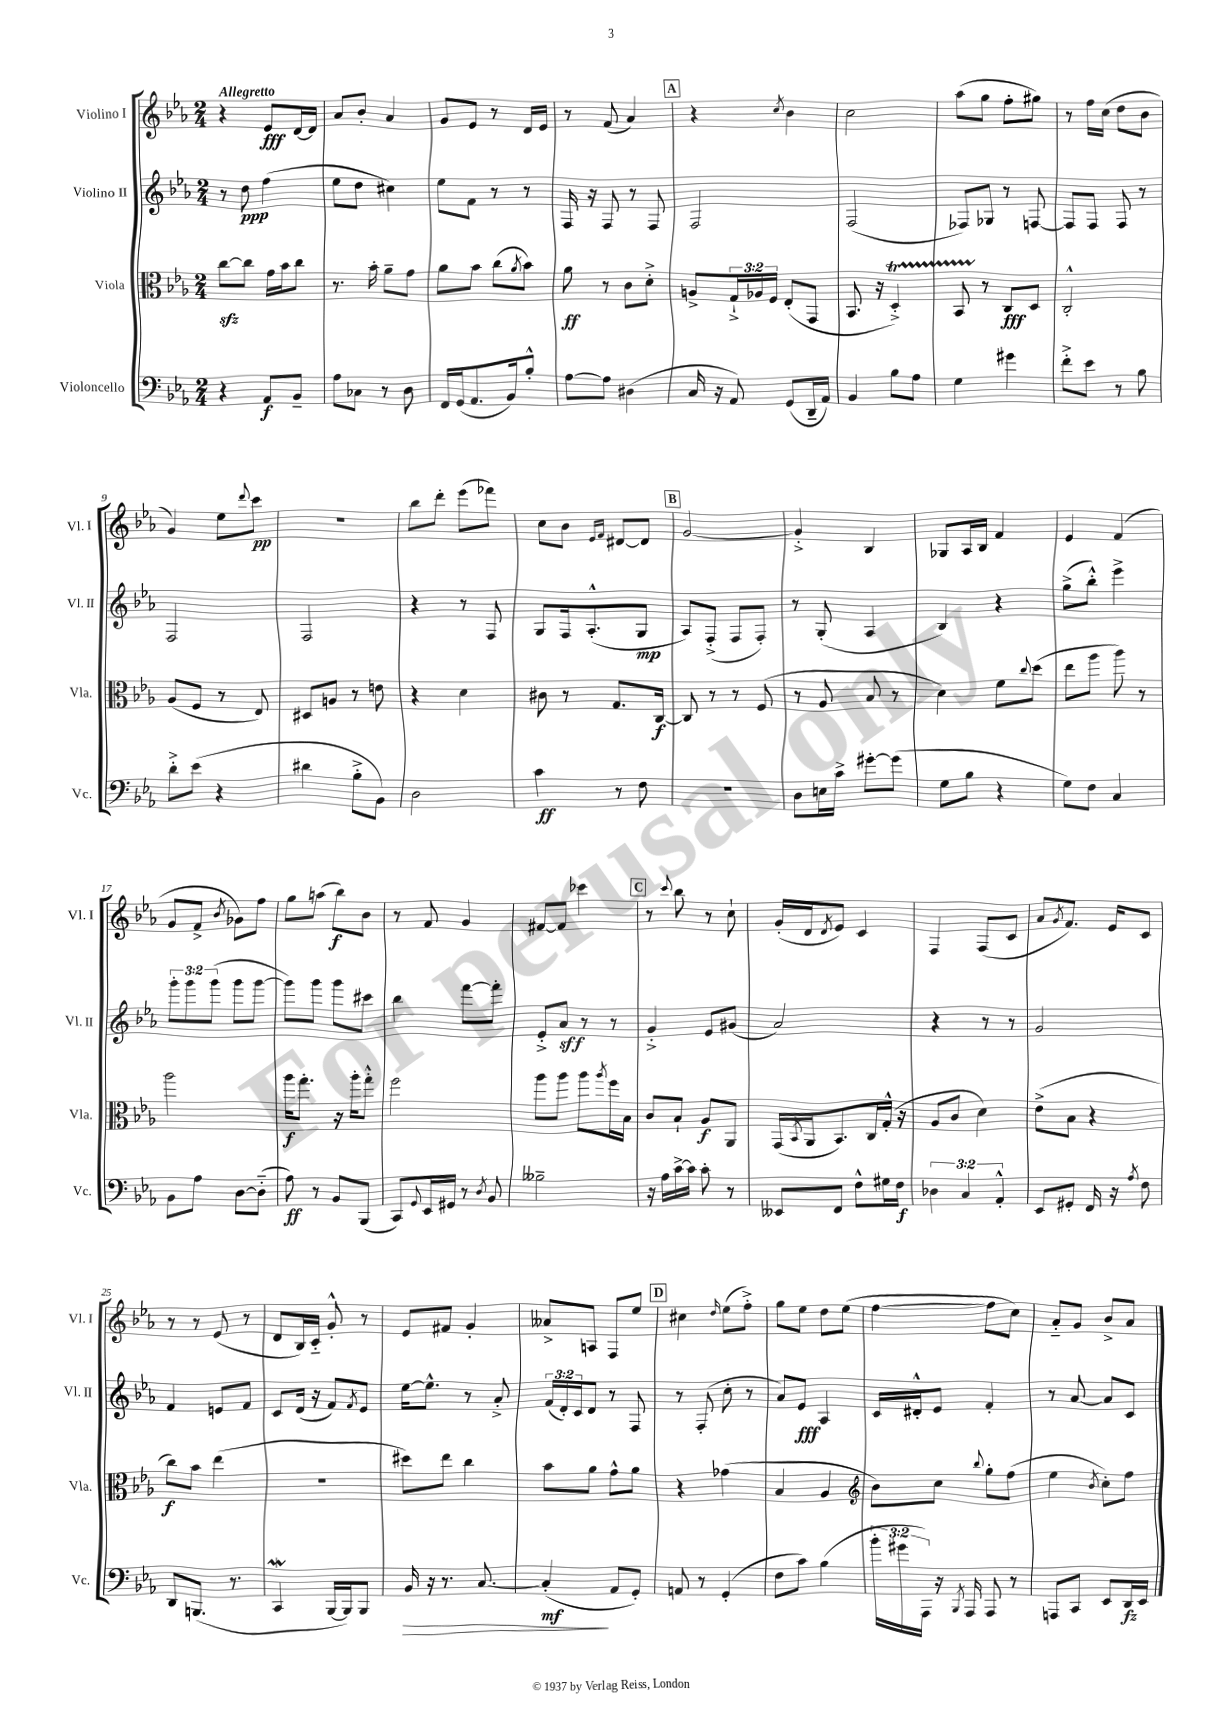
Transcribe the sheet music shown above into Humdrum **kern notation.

**kern	**kern	**kern	**kern
*staff4	*staff3	*staff2	*staff1
*clefF4	*clefC3	*clefG2	*clefG2
*k[b-e-a-]	*k[b-e-a-]	*k[b-e-a-]	*k[b-e-a-]
*M2/4	*M2/4	*M2/4	*M2/4
4r	[8cc\L	8r	4r
.	8cc\]J	8dd\	.
8AA-/L	16g\LL	(4ff\	8e-/L
.	16b-\J	.	.
8BB-~/J	8cc\J	.	[16d/L
.	.	.	16d/]JJ
=	=	=	=
8A-\L	8.r	8ee-\L	8a-/L
8C-\J	.	8dd\J	8b-'/J
.	16b-'\	.	.
8r	8a-~\L	4cc#\)	4a-/
8D\	8g\J	.	.
=	=	=	=
16FF/LL	8a-\L	8ee-\L	8g/L
(16GG/J	.	.	.
8.AA-/	8b-\J	8f\J	8e-/J
.	(8cc\L	8r	8r
16BB-/k)	.	.	.
.	8qa-/	.	.
8B-'^^/J	8b-\J)	8r	16d/LL
.	.	.	16e-/JJ
=	=	=	=
[8A-\L	8a-\	16F/	8r
.	.	16r	.
8A-\]J	8r	8F/	(8f/
(4D#\	8c\L	8r	4a-/)
.	8d'^\J	8F/	.
=	=	=	=
16C/	8A^/L	2F/	4r
16r	.	.	.
8AA-/)	24G`^/L	.	.
.	24A-/	.	.
.	24F/JJ	.	.
.	.	.	8qcc/
(8GG/L	(8E-'/L	.	4b-\
16DD~/L	8GG/J	.	.
16AA-/JJ)	.	.	.
=	=	=	=
4BB-/	8.BB-/	(2F/	2cc\
.	16r	.	.
8B-\L	4D'^/)	.	.
8A-\J	.	.	.
=	=	=	=
4G\	8BB-/	8F-/L)	(8aa-\L
.	8r	8G-/J	8gg\J
4g#\	8C/L	8r	8ff'\L
.	8D/J	[8F/	8gg#\J)
=	=	=	=
8f'^\L	2C'^^/	8F/]L	8r
8e-\J	.	8F/J	16ff\LL
.	.	.	(16cc\JJ
8r	.	8F/	8dd\L
8B-\	.	8r	8b-\J
=	=	=	=
8d'^\L	(8A-/L	2F/	4g/)
(8e-\J	8F/J	.	.
4r	8r	.	8ee-\L
.	.	.	8qqddd/
.	8E-/)	.	8ccc\J
=	=	=	=
4d#\	8D#/L	2F/	2r
.	8A/J	.	.
8B-'^\L	8r	.	.
8BB-\J)	8e\	.	.
=	=	=	=
2D\	4r	4r	8bb-\L
.	.	.	8ddd'\J
.	4d\	8r	(8eee-\L
.	.	8F/	8fff-\J)
=	=	=	=
4c\	8c#\	8G/L	8cc\L
.	8r	16F/k	8b-\J
.	.	(8.A-'^^/	.
.	.	.	16qqe-/LL
.	.	.	16qqf/JJ
8r	8.G/L	.	[8d#/L
8F\	.	8G/J	8d#/]J
.	[16C/Jk	.	.
=	=	=	=
2r	8C/]	8A-/L)	[2g/
.	8r	(8F'^/J	.
.	8r	8F/L	.
.	(8F/	8F'/J)	.
=	=	=	=
8D\L	8r	8r	4g'^/]
16E\L	8A-/	(8G'/	.
16c^\JJ	.	.	.
[8g#'\L	8B-/	4A-/	4B-/
(8g#\]J	8r	.	.
=	=	=	=
8G\L	4d\)	4B-/)	8G-/L
8B-\J	.	.	16A-/L
.	.	.	16B-/JJ
4r	8f\L	4r	4f/
.	8qqcc/	.	.
.	(8dd\J	.	.
=	=	=	=
8G\L)	8ee-\L	(8gg^\L	4e-/
8F\J	8aa-\J	8bb-'^^\J)	.
4C/	8aa-\)	4eee-^\	(4f/
.	8r	.	.
=	=	=	=
8BB-\L	2aa-\	12ggg'\L	8g/L
.	.	12ggg\	.
8A-\J	.	.	8f^/J
.	.	(12ggg\J	.
.	.	.	8qb-/
[8D\L	.	8ggg\L	8g-\L)
(8D'~\]J	.	[8ggg\J	8ff\J
=	=	=	=
8A-\)	16aa-\LK	8ggg\]L)	8gg\L
.	8.gg'\J	.	.
8r	.	8ggg\J	(8aa\J
8BB-/L	16r	8ggg\L	8bb-\L)
.	16aa-'\LK	.	.
(8BBB-/J	8gg'^^\J	8ccc#\J	8b-\J
=	=	=	=
8CC/L)	2ff\	4bb-\	8r
8qqGG/	.	.	.
16EE-/L	.	.	8f/
16GG#/JJ	.	.	.
8r	.	[8fff\L	4g/
8qD/	.	.	.
8BB-/	.	8fff'\]J	.
=	=	=	=
2B--~\	8aa-\L	8e-'^/L	[8f#/L
.	8aa-\J	8a-/J	8f#/]J
.	8aa-\L	8r	4ccc-\
.	8qaa-/	.	.
.	16ff\L	8r	.
.	16B-\JJ	.	.
=	=	=	=
16r	8c/L	4g'^/	8r
16A-\LL	.	.	.
.	.	.	8qqccc/
[16c^\	8B-`/J	.	8bb-\
16c\]JJ	.	.	.
8c'\	8A-/L	8e-/L	8r
8r	8AA-/J	(8g#/J	8cc`\
=	=	=	=
8EE--/L	(16GG/LL	2a-/)	(16g'/LL
.	8qBB-/	.	.
.	16AA-/J	.	16d/J
.	.	.	8qd/
8FF/J	8.BB-/)	.	8e-/J)
8F^^\L	.	.	4c/
.	16C/L	.	.
16G#\L	(16G'^^/JJ	.	.
16F\JJ	16r	.	.
=	=	=	=
6D-\	8A-/L	4r	4F/
.	8c/J	.	.
6C/	.	.	.
.	4d\)	8r	(8F/L
6AA-'^^/	.	.	.
.	.	8r	8c/J
=	=	=	=
8EE-/L	(8e-^\L	2g/	8a-/L
.	.	.	8qg/
8GG#'/J	8B-\J	.	8.f/J)
16FF/	4r	.	.
16r	.	.	16e-/LK
8qA-/	.	.	.
8F\	.	.	8c/J
=	=	=	=
8DD/L	8cc\L)	4f/	8r
(8.BBB/J	8b-\J	.	8r
.	(4ee-\	8e/L	(8e-/
8.r	.	.	.
.	.	8f/J	8r
=	=	=	=
4CC/	2r	8c/L	8d/L
.	.	(16d/Jk	16B-/L)
.	.	16r	16c'~/JJ
[16BBB-/LL	.	8f/L)	8g'^^/
16BBB-/]J)	.	.	.
.	.	8qf/	.
8BBB-/J	.	8e-/J	8r
=	=	=	=
16BB-/	8dd#\L)	[16ee-\LK	8e-/L
16r	.	8.ee-^^\]J	.
8.r	8ee-\J	.	8f#/J
.	4cc\	8r	4g'/
[8.C/	.	.	.
.	.	8a-'^/	.
=	=	=	=
(4C'/]	8b-\L	(24f/LL	8a--^/L
.	.	24d'/)	.
.	.	24c/J	.
.	8a-\J	8d/J	8A/J
8AA-/L	8g^^\L	8r	8F/L
8GG'/J)	8a-\J	8F/	8ee-/J
=	=	=	=
8AA/	4r	8r	4cc#\
8r	.	(8F'/	.
.	.	.	16qqdd/
(4GG'/	(4g-\	8cc'\	(8ee-\L
.	.	8r	8ff'^\J)
=	=	=	=
8F\L	4B-/	8a-/L)	8gg\L
8c\J)	.	8e-/J	8ee-\J
(4B-\	4A-/	4A-/	8dd\L
.	.	.	(8ee-\J
=	=	=	=
*	*clefG2	*	*
24b-'\LL	8b-\L)	16c/LL	[4ff\
24g#\	.	.	.
.	.	16d#'^^/J	.
24AAA-\JJ)	.	.	.
16r	8cc\J	8e-/J	.
8qBBB-/	.	.	.
16AAA-/	.	.	.
.	8qqbb-/	.	.
8AAA-/	8gg'\L	4f'/	8ff\]L
8r	(8ff\J	.	8cc\J)
=	=	=	=
8AAA/L	4ee-\	8r	8a-'~/L
8CC/J	.	[8a-/	8g/J
.	8qb-/	.	.
8EE-/L	8cc'\L)	8a-/]L	8b-^/L
16DD/L	8ff\J	8c/J	8a-/J
16EE-/JJ	.	.	.
==	==	==	==
*-	*-	*-	*-
